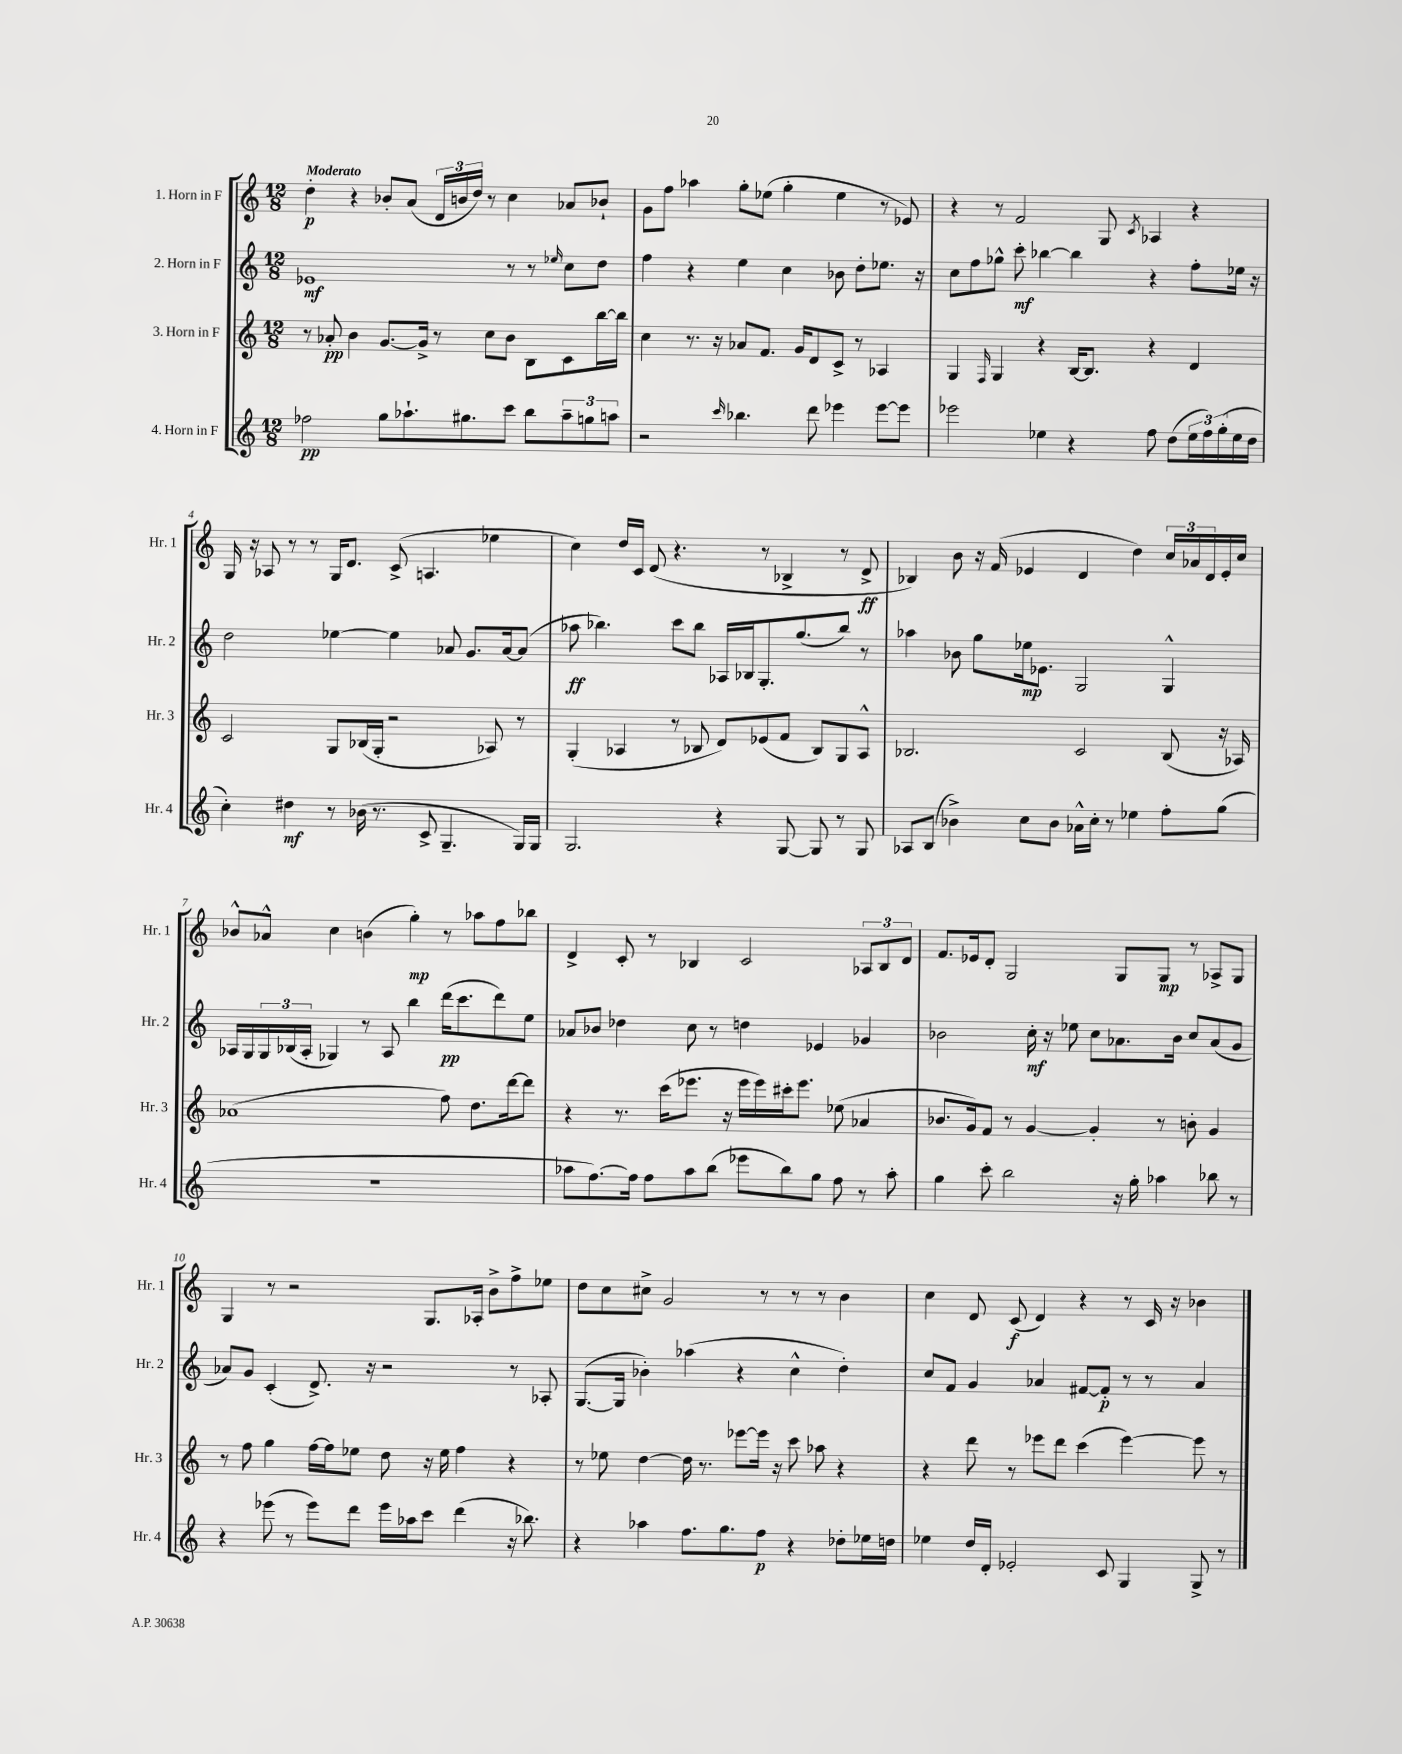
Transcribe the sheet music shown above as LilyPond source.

<<
\new StaffGroup <<
\new Staff = "s0" \with { instrumentName = "1. Horn in F" shortInstrumentName = "Hr. 1" } {
    \clef treble \key c \major \numericTimeSignature \time 12/8 \tempo "Moderato"
    d''4-.\p r4 bes'8-. a'8( \tuplet 3/2 { d'16 b'16 d''16) } r8 c''4 aes'8 bes'8-! |
    g'8 f''8 aes''4 g''8-. ees''8( g''4-. ees''4 r8 ees'8) |
    r4 r8 f'2 g8 \acciaccatura { c'8 } aes4 r4 |
    g16 r16 aes8 r8 r8 g16 d'8. c'8->( a4. ees''4 |
    c''4) d''16 c'16 d'8( r4. r8 bes4-> r8 d'8->\ff |
    bes4) b'8 r16 f'16( ees'4 d'4 d''4) \tuplet 3/2 { c''16 aes'16 d'16 } ees'16-. c''16 |
    bes'8-^ aes'8-^ c''4 b'4( g''4-.\mp) r8 aes''8 f''8 bes''8 |
    d'4-> c'8-. r8 bes4 c'2 \tuplet 3/2 { aes8 bes8 d'8 } |
    f'8. ees'16 d'8-. g2 g8 g8\mp r8 aes8-> g8 |
    g4 r8 r2 g8. aes16-. b'8-> f''8-> ees''8 |
    d''8 c''8 cis''8-> g'2 r8 r8 r8 b'4 |
    c''4 d'8 c'8\f( d'4) r4 r8 c'16 r16 bes'4 \bar "|." |
}
\new Staff = "s1" \with { instrumentName = "2. Horn in F" shortInstrumentName = "Hr. 2" } {
    \clef treble \key c \major \numericTimeSignature \time 12/8
    ees'1\mf r8 r8 \grace { ees''16 } c''8 d''8 |
    f''4 r4 e''4 c''4 bes'8 d''8-. ees''8. r16 |
    c''8 f''8 ges''8-^ c'''8-.\mf bes''4~ bes''4 r4 f''8-. ees''16 r16 |
    d''2 ees''4~ ees''4 aes'8 g'8. aes'16~ aes'8( |
    aes''8\ff bes''4.) c'''8 bes''8 aes16 bes16 g8.-. g''8.( bes''8) r8 |
    aes''4 bes'8 g''8 ees''16\mp ees'8. g2 g4-^ |
    aes16 g16 \tuplet 3/2 { g16 bes16( aes16-. } ges4) r8 aes8 b''4 d'''16\pp( c'''8. d'''8) e''8 |
    aes'8 bes'8 des''4 c''8 r8 d''4 ees'4 ges'4 |
    bes'2 c''16-.\mf r16 ees''8 c''8 aes'8. bes'16 c''8 aes'8( g'8 |
    aes'8) g'8 c'4-.( d'8.->) r16 r2 r8 aes8-. |
    g8.~( g16 bes'4-.) aes''4( r4 c''4-^ d''4-.) |
    c''8 f'8 g'4 aes'4 fis'8~ fis'8-.\p r8 r8 aes'4 \bar "|." |
}
\new Staff = "s2" \with { instrumentName = "3. Horn in F" shortInstrumentName = "Hr. 3" } {
    \clef treble \key c \major \numericTimeSignature \time 12/8
    r8 aes'8-.\pp b'4 g'8.~ g'16-> r8 c''8 b'8 b8 c'8 b''16~ b''16 |
    c''4 r8. r16 aes'8 f'8. g'16 d'8 c'8-> r8 aes4 |
    g4 \grace { f16 } g4 r4 b16~ b8. r4 d'4 |
    c'2 g8 bes16( g16-. r2 aes8) r8 |
    g4-.( aes4 r8 bes8 d'8) ees'8( f'8 bes8) g8 aes8-^ |
    bes2. c'2 bes8( r16 aes16) |
    aes'1( f''8) d''8. d'''16~ d'''8 |
    r4 r8. c'''16( ees'''8. r16 ees'''16 ees'''16) cis'''16-. ees'''8. ees''8( aes'4 |
    bes'8. g'16) f'8 r8 g'4~ g'4-. r8 b'8-. g'4 |
    r8 f''8 g''4 f''16~ f''16 ees''8 d''8 r16 ees''16 f''4 r4 |
    r8 ees''8 d''4~ d''16 r8. ees'''8~ ees'''16 r16 c'''8 aes''8 r4 |
    r4 d'''8 r8 ees'''8 d'''8 c'''4( ees'''4~) ees'''8 r8 \bar "|." |
}
\new Staff = "s3" \with { instrumentName = "4. Horn in F" shortInstrumentName = "Hr. 4" } {
    \clef treble \key c \major \numericTimeSignature \time 12/8
    fes''2\pp g''8 aes''8.-! gis''8. c'''8 b''8 \tuplet 3/2 { aes''8-- g''8 a''8 } |
    r2 \grace { c'''16 } bes''4. d'''8 ees'''4 ees'''8~ ees'''8 |
    ees'''2 ees''4 r4 f''8 d''8( \tuplet 3/2 { ees''16 f''16) g''16-.( } ees''16 d''16 |
    c''4-.) dis''4\mf r8 bes'16( r8. c'8-> g4.-- g16) g16 |
    g2. r4 g8~ g8 r8 g8 |
    aes8 b8( bes'4->) c''8 bes'8 aes'16-^ c''16-. r8 ees''4 f''8-. g''8( |
    R1. |
    aes''8 f''8.~) f''16 f''8 aes''8 b''8( ees'''8 b''8) g''8 f''8 r8 aes''8-. |
    g''4 c'''8-. b''2 r16 g''16-. aes''4 bes''8 r8 |
    r4 ees'''8( r8 ees'''8) d'''8 ees'''16 aes''16 c'''8 d'''4( r16 bes''8.) |
    r4 aes''4 f''8. g''8. f''8\p r4 des''8-. ees''16 d''16 |
    ees''4 d''16 d'16-. ees'2-. c'8 g4 g8-> r8 \bar "|." |
}
>>
>>
